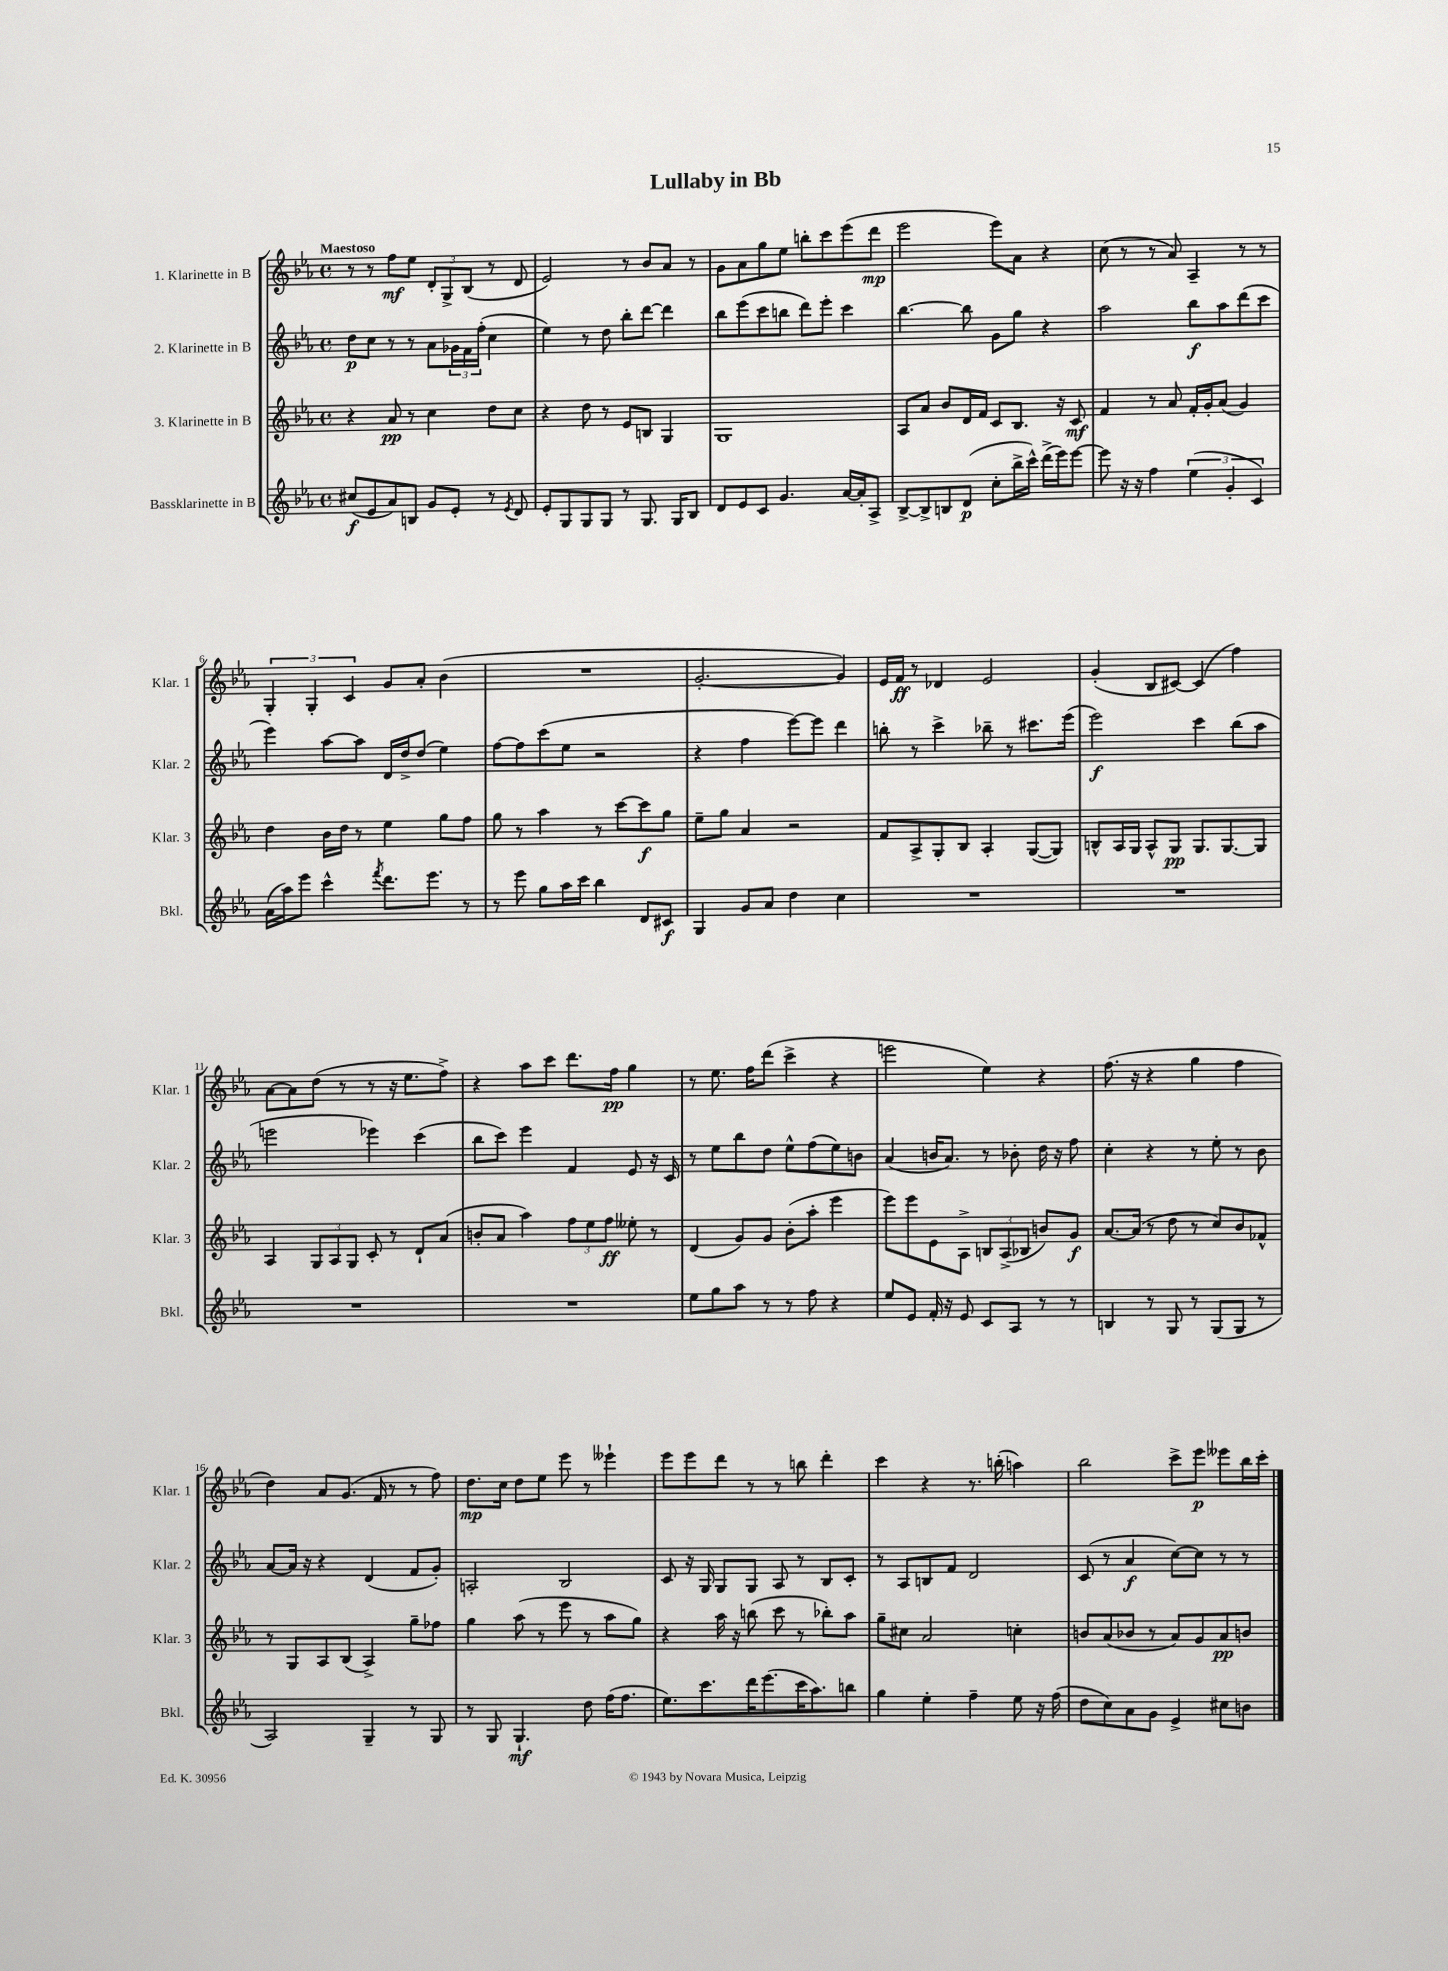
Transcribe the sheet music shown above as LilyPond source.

\header { title = "Lullaby in Bb" }
<<
\new StaffGroup <<
\new Staff = "s0" \with { instrumentName = "1. Klarinette in B" shortInstrumentName = "Klar. 1" } {
    \clef treble \key ees \major \defaultTimeSignature \time 4/4 \tempo "Maestoso"
    r8 r8 f''8\mf ees''8 \tuplet 3/2 { d'8-. g8-> bes8( } r8 d'8 |
    ees'2) r8 bes'8 aes'8 r8 |
    g'8 aes'8 g''8 ees''8 b''8-. c'''8 ees'''8( d'''8\mp |
    ees'''2 ees'''8) aes'8 r4 |
    c''8( r8 r8 aes'8) aes4-- r8 r8 |
    \tuplet 3/2 { g4-. g4-. c'4 } g'8 aes'8-. bes'4( |
    R1 |
    g'2.~-. g'4) |
    ees'16 f'16\ff r8 des'4 ees'2 |
    g'4-.( bes8 cis'8~) cis'4( f''4) |
    aes'8~ aes'8 d''8( r8 r8 r16 ees''8. f''8->) |
    r4 aes''8 c'''8 d'''8. f''16\pp g''4 |
    r8 ees''8. f''16 d'''8( c'''4-> r4 |
    e'''2 ees''4) r4 |
    f''8.( r16 r4 g''4 f''4 |
    d''4) aes'8 g'8.( f'16 r8 r8 f''8) |
    d''8.\mp c''16 d''8 ees''8 ees'''8 r8 eeses'''4-! |
    ees'''8 ees'''8 d'''8 r8 r8 b''8 d'''4-. |
    c'''4 r4 r8. b''16-.( a''4) |
    bes''2 c'''8-> ees'''8\p eeses'''8 bes''16 c'''16-. \bar "|." |
}
\new Staff = "s1" \with { instrumentName = "2. Klarinette in B" shortInstrumentName = "Klar. 2" } {
    \clef treble \key ees \major \defaultTimeSignature \time 4/4
    d''8\p c''8 r8 r8 aes'8 \tuplet 3/2 { ges'16 f'16 f''16-.( } c''4 |
    ees''4) r8 d''8 bes''8-. d'''8~ d'''4 |
    bes''8 ees'''8( c'''8 b''8 d'''8) ees'''8-. c'''4 |
    bes''4.~ bes''8 g'8 g''8 r4 |
    aes''2 bes''8\f aes''8 d'''8( c'''8 |
    ees'''4) aes''8~ aes''8 d'16 d''16-> d''8( ees''4) |
    f''8~ f''8 c'''8( ees''8 r2 |
    r4 f''4 ees'''8~) ees'''8 d'''4 |
    b''8-. r8 c'''4-> bes''8-- r8 cis'''8. ees'''16( |
    ees'''2\f) c'''4 bes''8( aes''8 |
    e'''2 ees'''4) c'''4( |
    bes''8 c'''8) ees'''4 f'4 ees'8 r16 c'16 |
    r8 ees''8 bes''8 d''8 ees''8-^ f''8( ees''8) b'8 |
    aes'4( b'16 aes'8.) r8 bes'8-. d''16 r16 f''8 |
    c''4-. r4 r8 ees''8-. r8 bes'8 |
    aes'8~ aes'16 r16 r4 d'4( f'8 g'8-.) |
    a2-. bes2 |
    c'8 r16 g16 g8 g8 aes8 r8 bes8 c'8-. |
    r8 aes8 b8 f'8 d'2 |
    c'8( r8 aes'4\f c''8~) c''8 r8 r8 \bar "|." |
}
\new Staff = "s2" \with { instrumentName = "3. Klarinette in B" shortInstrumentName = "Klar. 3" } {
    \clef treble \key ees \major \defaultTimeSignature \time 4/4
    r4 aes'8\pp r8 c''4 d''8 c''8 |
    r4 d''8 r8 ees'8 b8 g4 |
    g1 |
    aes8 aes'8 bes'8 d'16 f'16 c'8 bes8. r16 c'8\mf |
    f'4 r8 aes'8 f'16-. g'16-. aes'8( g'4) |
    d''4 bes'16 d''16 r8 ees''4 g''8 f''8 |
    g''8 r8 aes''4 r8 c'''8~ c'''8\f g''8 |
    ees''8-- g''8 aes'4 r2 |
    f'8 aes8-> g8-. bes8 aes4-. g8~( g8) |
    b8-^ aes16 g16 aes8-^ g8\pp g8. g8.~ g8 |
    aes4 \tuplet 3/2 { g8 aes8 g8 } c'8-. r8 d'8-! aes'8( |
    b'8-. aes'8 aes''4) \tuplet 3/2 { f''8 ees''8 f''8\ff } eeses''8-. r8 |
    d'4( g'8) g'8 bes'8-.( aes''8-. ees'''4 |
    ees'''8) ees'''8 ees'8 aes8-> \tuplet 3/2 { b8 aes8->( bes8 } b'8) g'8\f |
    aes'8.~ aes'16( r8 d''8 r8 c''8) bes'8 fes'8-^ |
    r8 g8 aes8 bes8( aes4->) g''8-- fes''8 |
    g''4 aes''8( r8 ees'''8 r8 aes''8 g''8) |
    r4 aes''16 r16 b''8( c'''8 r8 bes''8-.) aes''8 |
    g''8-- cis''8 aes'2 c''4-. |
    b'8 aes'8( bes'8 r8 aes'8) g'8 aes'8\pp b'8 \bar "|." |
}
\new Staff = "s3" \with { instrumentName = "Bassklarinette in B" shortInstrumentName = "Bkl." } {
    \clef treble \key ees \major \defaultTimeSignature \time 4/4
    cis''8\f( ees'8 aes'8) b8 g'8 ees'8-. r8 \acciaccatura { ees'8 } d'8 |
    ees'8-. g8 g8 g8 r8 g8. g16 bes8 |
    d'8 ees'8 c'8 g'4. aes'16~ aes'16-. aes8-> |
    bes8~-> bes8-> b8 d'8\p( c''8-. bes''16-> c'''16-^) d'''16->( ees'''16) ees'''8~ |
    ees'''8 r16 r16 f''4 \tuplet 3/2 { ees''4( g'4-. c'4) } |
    aes'16( aes''16) ees'''8 c'''4-^ \acciaccatura { f'''8 } d'''8. ees'''8. r8 |
    r8 ees'''8 g''8 aes''16 c'''16 bes''4 d'8 cis'8\f |
    g4 g'8 aes'8 d''4 c''4 |
    R1 |
    R1 |
    R1 |
    R1 |
    ees''8 g''8 aes''8 r8 r8 f''8 r4 |
    ees''8 ees'8 f'16-. r16 ees'8 c'8 aes8 r8 r8 |
    b4 r8 g8 r8 g8( g8 r8 |
    aes2) g4-- r8 g8 |
    r8 g8 g4.-!\mf d''8 f''16( f''8. |
    ees''8.) c'''8. d'''16 ees'''8.( c'''16 aes''8.) b''8 |
    g''4 ees''4-. f''4-- ees''8 r16 f''16( |
    d''8 c''8) aes'8 g'8 ees'4-> cis''8 b'8 \bar "|." |
}
>>
>>
